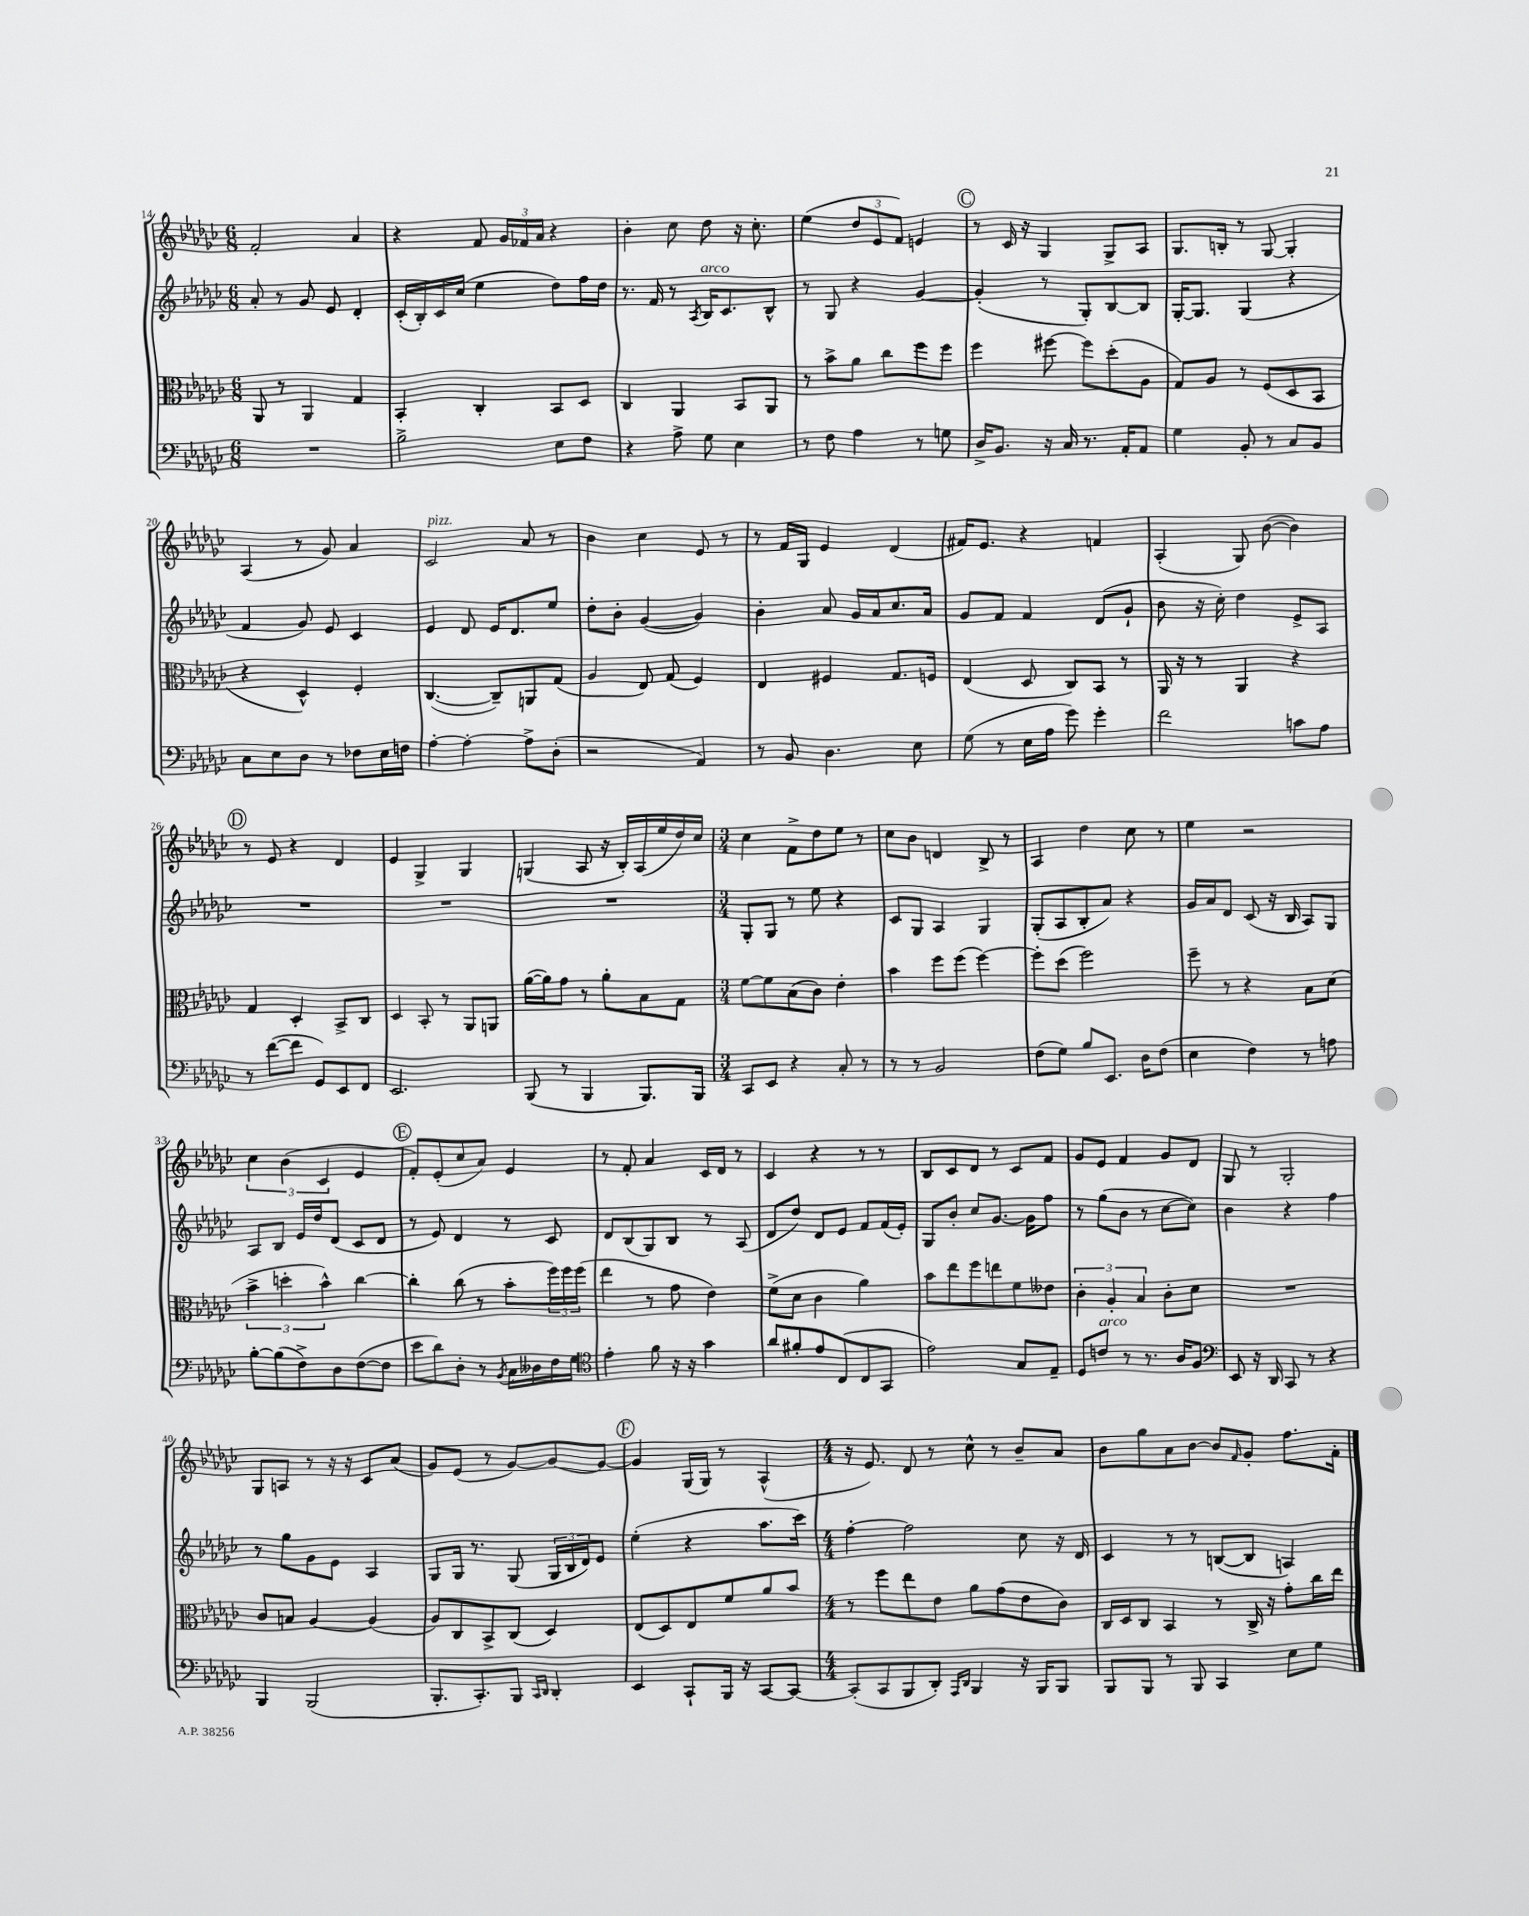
<<
\new StaffGroup <<
\new Staff = "s0" {
    \clef treble \key ges \major \numericTimeSignature \time 6/8
    f'2-. aes'4 |
    r4 f'8 \tuplet 3/2 { ges'16 fes'16 aes'16 } r4 |
    bes'4-. ces''8 des''8 r16 ces''8.-. |
    ees''4( \tuplet 3/2 { des''8 ees'8 f'8) } e'4 |
    \mark \markup { \circle "C" } r8 ces'16 r16 ges4 ges8-> aes8 |
    ges8. b16-. r8 ges8~ ges4-. |
    aes4( r8 ges'8) aes'4 |
    ces'2^\markup { \italic "pizz." } aes'8 r8 |
    bes'4 ces''4 ees'8 r8 |
    r8 f'16 ges16 ees'4 des'4( |
    fis'16) ees'8. r4 f'4 |
    aes4-.( ges8) bes'8~( bes'4) |
    \mark \markup { \circle "D" } r8 ees'8 r4 des'4 |
    ees'4 ges4-> ges4 |
    g4( aes8 r16 bes16-.) aes16( ees''16 des''16) ces''16 |
    \numericTimeSignature \time 3/4 ces''4 f'8-> des''8 ees''8 r8 |
    ces''8 bes'8 d'4 bes8-> r8 |
    aes4 des''4 ces''8 r8 |
    ees''4 r2 |
    \tuplet 3/2 { ces''4 bes'4( ces'4 } ees'4 |
    \mark \markup { \circle "E" } f'8-.) ees'8-.( ces''8 aes'8) ees'4 |
    r8 f'8-. aes'4 ces'16 des'16 r8 |
    ces'4 r4 r8 r8 |
    bes8 ces'8 des'8 r8 ces'8 f'8 |
    ges'8 ees'8 f'4 ges'8 des'8 |
    ges8 r8 ges2-. |
    ges8 a8 r8 r16 r16 ces'8 aes'8( |
    ges'8) ees'8( r8 ges'8~) ges'8~ ges'8~ |
    \mark \markup { \circle "F" } ges'4 ges16( ges16) r8 aes4-^( |
    \numericTimeSignature \time 4/4 r16 ees'8.) des'8 r8 ces''8-^ r8 bes'8-- aes'8 |
    bes'8 ges''8 aes'8 bes'8~ bes'8 \grace { f'16 } ges'8-. f''8. f'16-. \bar "|." |
}
\new Staff = "s1" {
    \clef treble \key ges \major \numericTimeSignature \time 6/8
    aes'8-. r8 ges'8 ees'8 des'4-. |
    ces'16-.( bes16-.) ces'16 ces''16( ees''4 des''8) f''16 des''16 |
    r8. f'16 r8 \acciaccatura { aes8 } bes16^\markup { \italic "arco" } ces'8. bes8-^ |
    r8 ges8 r4 ges'4~ |
    \mark \markup { \circle "C" } ges'4-.( r8 ges8-.) bes8~ bes8 |
    ges16~-. ges8. ges4( r4 |
    f'4 ges'8) ees'8 ces'4 |
    ees'4 des'8 ees'16 des'8. ees''8 |
    des''8-. bes'8-. ges'4~( ges'4) |
    bes'4-. aes'8 ges'16 aes'16 ces''8. aes'16 |
    ges'8 f'8 f'4 des'8( ges'8-! |
    bes'8 r16 ces''16-.) des''4 ees'8-> aes8 |
    \mark \markup { \circle "D" } R2. |
    R2. |
    R2. |
    \numericTimeSignature \time 3/4 ges8-. ges8 r8 ees''8 r4 |
    ces'8 ges8 aes4 ges4 |
    ges8-.( aes8 bes8-. aes'8) r4 |
    ges'16 aes'16 des'8 ces'8( r16 bes16 aes8) ges8 |
    aes8 bes8 ees'16 des''16 des'8( ces'8 des'8 |
    \mark \markup { \circle "E" } r8 ees'8) des'4 r8 ces'8 |
    des'8 bes8( ges8) bes8 r8 aes8( |
    des'8 des''8) des'8 ees'8 f'8 f'16( ees'16-.) |
    ges8 bes'8-. ces''8 ges'8.~ ges'16 f''8 |
    r8 ges''8( bes'8 r8 ces''8~ ces''8) |
    bes'4 r4 f''4 |
    r8 ges''8 ges'8 ees'8 aes4 |
    ges8 ges16 r8. ges8( \tuplet 3/2 { ges16 bes16 des'16) } ees'8 |
    \mark \markup { \circle "F" } ees''4-.( r4 aes''8. ces'''16) |
    \numericTimeSignature \time 4/4 f''4~-. f''2 ces''8 r16 des'16 |
    ces'4 r8 r8 b8~( b8 a4) \bar "|." |
}
\new Staff = "s2" {
    \clef alto \key ges \major \numericTimeSignature \time 6/8
    aes,8 r8 aes,4 ges4 |
    bes,4-. ces4-. bes,8 des8 |
    ces4 aes,4 bes,8 aes,8 |
    r8 bes'8-> aes'8 ces''8 f''8 f''8 |
    \mark \markup { \circle "C" } f''4 fis''8~ fis''8 des''8-.( aes8 |
    ges8) aes8 r8 f8( des8 bes,8 |
    r4 des4-^) f4-. |
    ces4.~( ces8--) a,8 ges8( |
    aes4 ees8) ges8( f4) |
    ees4 fis4 ges8. f16 |
    ees4( des8 ces8) bes,8 r8 |
    aes,16 r16 r8 aes,4 r4 |
    \mark \markup { \circle "D" } ges4 des4-. bes,8-> ces8 |
    des4 bes,8-. r8 aes,8 a,8 |
    aes'16~( aes'16) ges'8 r8 aes'8-. bes8 ges8 |
    \numericTimeSignature \time 3/4 f'8~ f'8 bes8( ces'8) ees'4-. |
    bes'4 f''8 f''8( f''4~) |
    f''8-. des''8( f''2) |
    f''8-- r8 r4 bes8 des'8( |
    \tuplet 3/2 { bes'4-> d''4-. bes'4-^) } ces''4~ |
    \mark \markup { \circle "E" } ces''4-. ces''8( r8 bes'8-. \tuplet 3/2 { f''16) f''16 f''16( } |
    ees''4 r8 ges'8 ees'4) |
    f'8->( des'8 ces'4 aes'4) |
    bes'8 ees''8 f''8 e''8 f'8 eeses'8 |
    \tuplet 3/2 { ces'4-. aes4-. bes4 } ces'8-. des'8 |
    R2. |
    ces'8 b8 aes4~ aes4( |
    aes8) ces8 bes,8-> ces8( des4) |
    \mark \markup { \circle "F" } ees8( des8) ees8 f'8 aes'8 bes'8 |
    \numericTimeSignature \time 4/4 r8 f''8 ees''8 ees'8 aes'8 ges'8( ees'8 ces'8) |
    ces16 des16 ces8 bes,4 r8 ces16-> r16 ges'8-. ces''16 ees''16 \bar "|." |
}
\new Staff = "s3" {
    \clef bass \key ges \major \numericTimeSignature \time 6/8
    R2. |
    bes2-> ees8 f8 |
    r4 aes8-> ges8 ees4 |
    r8 f8 aes4 r8 g8 |
    \mark \markup { \circle "C" } des16-> bes,8. r16 ces16 r8. aes,16-. aes,8 |
    ges4 bes,8-. r8 ces8 bes,8 |
    ces8 ees8 des8 r8 fes8 ees16 f16 |
    aes4~-. aes4~-. aes8-> des8-.( |
    r2 aes,4) |
    r8 bes,8 des4. ees8 |
    ges8( r8 ees16 aes16 ges'8) ges'4-. |
    f'2 c'8 aes8 |
    \mark \markup { \circle "D" } r8 f'8~( f'8 ges,8) ees,8 f,8 |
    ees,2. |
    bes,,8( r8 bes,,4 bes,,8.) bes,,16 |
    \numericTimeSignature \time 3/4 ces,8 ees,8 r4 ces8-. r8 |
    r8 r8 bes,2 |
    f8( ges8) bes8 ees,8. des16 f8( |
    ees4 f4) r8 a8 |
    bes8~-. bes8( f8->) des8 f8~( f8 |
    \mark \markup { \circle "E" } ees'8 des'8) des8-. r8 \acciaccatura { bes,8 } ces16 deses16 f16 ges16 |
    \clef tenor ees'4-. f'8 r16 r16 ges'4 |
    aes'8 fis'8-. ees'8 ces8( ces8 ges,8 |
    ees'2) ges8 ees8-- |
    des8 c'8^\markup { \italic "arco" } r8 r8. aes16 f8 |
    \clef bass ees,8 r16 des,16 ces,8 r8 r4 |
    bes,,4 bes,,2( |
    bes,,8.-. ces,8.-.) bes,,8 \grace { ces,16 des,16 } des,4-. |
    \mark \markup { \circle "F" } ees,4 ces,8-! bes,,16 r16 ces,8~ ces,8~ |
    \numericTimeSignature \time 4/4 ces,8-.( ces,8 bes,,8 des,8-.) \grace { aes,,16 des,16 } bes,,4 r16 bes,,16 bes,,8 |
    bes,,8 bes,,8 r8 bes,,8 ces,4 ees8 ges8 \bar "|." |
}
>>
>>
\layout { \context { \Score currentBarNumber = #14 } }
